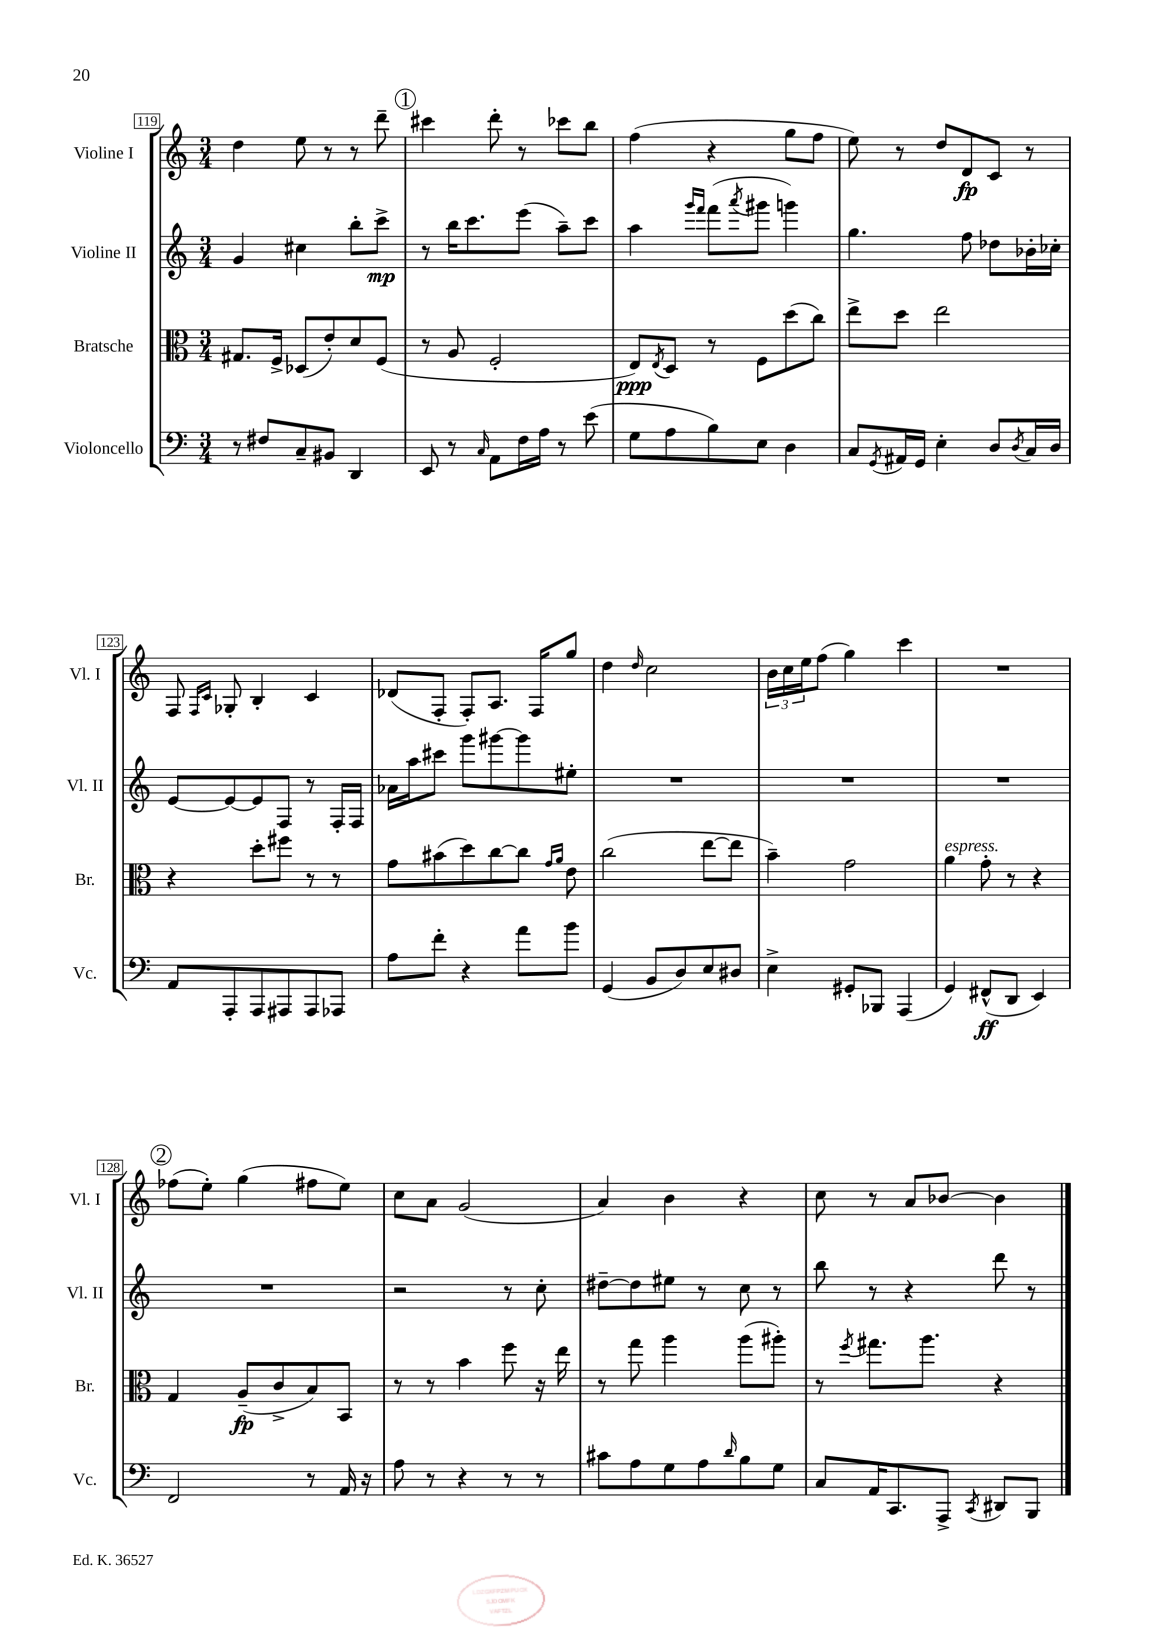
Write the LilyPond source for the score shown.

<<
\new StaffGroup <<
\new Staff = "s0" \with { instrumentName = "Violine I" shortInstrumentName = "Vl. I" } {
    \clef treble \key c \major \numericTimeSignature \time 3/4
    d''4 e''8 r8 r8 d'''8-- |
    \mark \markup { \circle "1" } cis'''4 d'''8-. r8 ces'''8 b''8 |
    f''4( r4 g''8 f''8 |
    e''8) r8 d''8 d'8\fp c'8 r8 |
    f8 \grace { f16 c'16 } ges8-. b4-. c'4 |
    des'8( f8-. f8-.) a8. f16 g''8 |
    d''4 \grace { d''16 } c''2 |
    \tuplet 3/2 { b'16 c''16 e''16 } f''8( g''4) c'''4 |
    R2. |
    \mark \markup { \circle "2" } fes''8( e''8-.) g''4( fis''8 e''8) |
    c''8 a'8 g'2( |
    a'4) b'4 r4 |
    c''8 r8 a'8 bes'8~ bes'4 \bar "|." |
}
\new Staff = "s1" \with { instrumentName = "Violine II" shortInstrumentName = "Vl. II" } {
    \clef treble \key c \major \numericTimeSignature \time 3/4
    g'4 cis''4 b''8-. c'''8->\mp |
    \mark \markup { \circle "1" } r8 b''16 c'''8. e'''8( a''8--) c'''8 |
    a''4 \grace { g'''16 f'''16 } f'''8( \acciaccatura { a'''8 } gis'''8 g'''4) |
    g''4. f''8 des''8 bes'16-. ces''16-. |
    e'8~ e'8~ e'8 f8 r8 f16-. f16 |
    aes'16 a''16 cis'''8 g'''8 gis'''8~ gis'''8 eis''8-. |
    R2. |
    R2. |
    R2. |
    \mark \markup { \circle "2" } R2. |
    r2 r8 c''8-. |
    dis''8~-- dis''8 eis''8 r8 c''8 r8 |
    b''8 r8 r4 d'''8 r8 \bar "|." |
}
\new Staff = "s2" \with { instrumentName = "Bratsche" shortInstrumentName = "Br." } {
    \clef alto \key c \major \numericTimeSignature \time 3/4
    gis8. f16-> des8( e'8-.) d'8 f8( |
    \mark \markup { \circle "1" } r8 a8 f2-. |
    e8\ppp) \acciaccatura { e8 } d8 r8 f8 d''8( c''8) |
    e''8-> d''8 e''2 |
    r4 d''8-. fis''8 r8 r8 |
    g'8 bis'8( d''8) c''8~ c''8 \grace { g'16 a'16 } e'8 |
    c''2( e''8~ e''8 |
    b'4--) g'2 |
    a'4^\markup { \italic "espress." } g'8-. r8 r4 |
    \mark \markup { \circle "2" } g4 a8--\fp( c'8-> b8) b,8 |
    r8 r8 b'4 f''8 r16 e''16 |
    r8 g''8 a''4 a''8( ais''8-.) |
    r8 \acciaccatura { f''8 } gis''8. a''8. r4 \bar "|." |
}
\new Staff = "s3" \with { instrumentName = "Violoncello" shortInstrumentName = "Vc." } {
    \clef bass \key c \major \numericTimeSignature \time 3/4
    r8 fis8 c8-- bis,8 d,4 |
    \mark \markup { \circle "1" } e,8 r8 \grace { c16 } a,8 f16 a16 r8 e'8( |
    g8 a8 b8) e8 d4 |
    c8 \acciaccatura { g,8 } ais,16 g,16 e4-. d8 \acciaccatura { d8 } c16 d16 |
    a,8 a,,8-. a,,8 ais,,8 ais,,8 aes,,8 |
    a8 f'8-. r4 a'8 b'8 |
    g,4( b,8 d8) e8 dis8 |
    e4-> gis,8-. bes,,8 a,,4( |
    g,4) fis,8-^\ff( d,8 e,4) |
    \mark \markup { \circle "2" } f,2 r8 a,16 r16 |
    a8 r8 r4 r8 r8 |
    cis'8 a8 g8 a8 \grace { d'16 } b8 g8 |
    c8 a,16 c,8. a,,8-> \acciaccatura { c,8 } dis,8 b,,8 \bar "|." |
}
>>
>>
\layout { \context { \Score currentBarNumber = #119 \override BarNumber.stencil = #(make-stencil-boxer 0.1 0.3 ly:text-interface::print) } }
